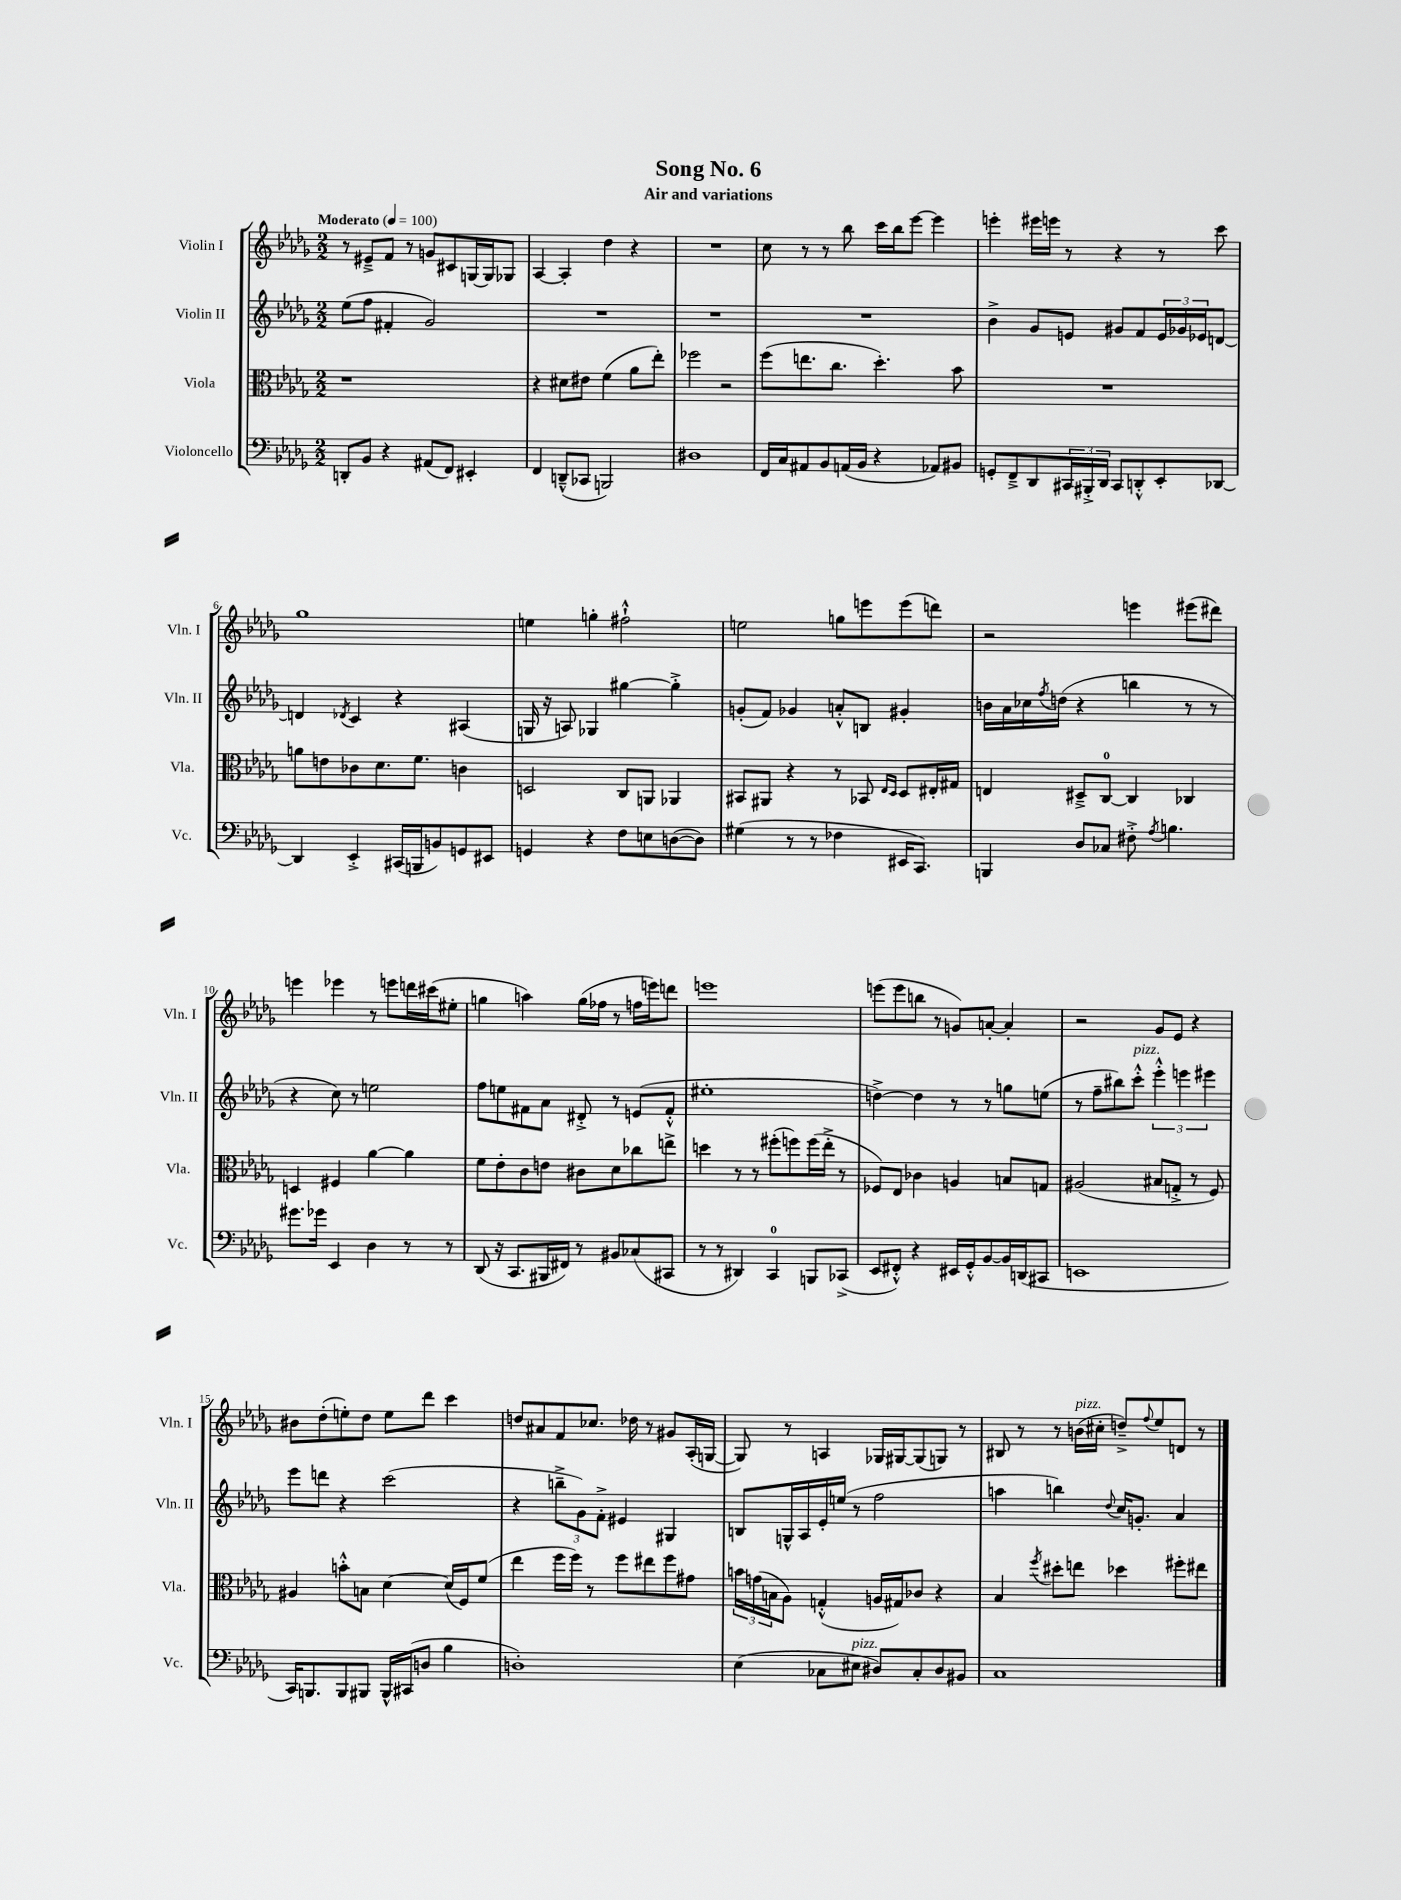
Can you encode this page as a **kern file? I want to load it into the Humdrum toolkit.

**kern	**kern	**kern	**kern
*staff4	*staff3	*staff2	*staff1
*clefF4	*clefC3	*clefG2	*clefG2
*k[b-e-a-d-g-]	*k[b-e-a-d-g-]	*k[b-e-a-d-g-]	*k[b-e-a-d-g-]
*M2/2	*M2/2	*M2/2	*M2/2
*MM100	*MM100	*MM100	*MM100
8DD'/L	1r	(8ee-\L	8r
8BB-/J	.	8ff\J	8e#~^/L
4r	.	4f#'/	8f/J
.	.	.	8r
(8AA#/L	.	2g-/)	8g/L
8FF/J)	.	.	8c#/
4EE#'/	.	.	[16G/L
.	.	.	16G/]J
.	.	.	8G-/J
=	=	=	=
4FF/	4r	1r	[4A-/
(8DD~^^/L	8d#\L	.	4A-'/]
8CC-/J	8e#\J	.	.
2BBB/)	(4f\	.	4dd-\
.	8a-\L	.	4r
.	8ee-'\J)	.	.
=	=	=	=
1D#	2ff-\	1r	1r
.	2r	.	.
=	=	=	=
16FF/LL	(8ff\L	1r	8cc\
16C/J	.	.	.
8AA#/	8.ee\	.	8r
8BB-/	.	.	8r
.	8.cc\J	.	.
(16AA/L	.	.	8bb-\
16BB-/JJ	.	.	.
4r	4.dd-'\)	.	16ccc\LL
.	.	.	16bb-\J
.	.	.	[8eee-\J
8AA-/L)	.	.	4eee-\]
8BB#/J	8b-\	.	.
=	=	=	=
8GG'/L	1r	4b-^\	4eee'\
8FF~^/	.	.	.
8DD-/	.	8g-/L	16eee#\LL
.	.	.	16eee\JJ
24CC#/L	.	8e/J	8r
24BBB#'^/	.	.	.
24DD-/JJ	.	.	.
8CC#/L	.	8g#/L	4r
8DD'^^/	.	8f/	.
8EE-'/	.	24e/L	8r
.	.	24g-/	.
.	.	24e-/J	.
[8DD-/J	.	[8d/J	8ccc\
=	=	=	=
4DD-/]	8a\L	4d/]	1gg-
.	8e\	.	.
.	.	8qd-/	.
4EE-'^/	8c-\	4c/	.
.	8.d-\	.	.
(16CC#/LL	.	4r	.
16BBB/J	8.f\J	.	.
8BB/)	.	.	.
8GG/	4c\	(4A#/	.
8EE#/J	.	.	.
=	=	=	=
4GG/	2D/	16G/	4ee\
.	.	16r	.
.	.	8A/)	.
4r	.	4G-/	4gg'\
8F\L	8C/L	[4gg#\	2ff#`^^\
8E\	8AA/J	.	.
([8D\	4AA-/	4gg#'^\]	.
8D\]J)	.	.	.
=	=	=	=
(4G#\	8BB#/L	(8g'/L	2ee\
.	8AA#/J	8f/J)	.
8r	4r	4g-/	.
8r	.	.	.
4F-\	8r	8a'^^/L	8gg\L
.	8BB-/	8B/J	8eee\
.	16qqE-/LL	.	.
.	16qqD-/JJ	.	.
16EE#/LK	8D-/L	4g#'/	(8eee\
8.CC/J)	.	.	.
.	16E#'/L	.	8ddd\J)
.	16G#/JJ	.	.
=	=	=	=
4BBB/	4E/	16b\LL	2r
.	.	16a-\	.
.	.	16cc-\	.
.	.	8qff/	.
.	.	(16dd\JJ	.
8D-/L	8D#~^/L	4r	.
8C-/J	[8C/J	.	.
8F#'^\	4C/]	4bb\	4eee\
8qA-/	.	.	.
4.B\	.	.	.
.	4C-/	8r	(8eee#\L
.	.	8r	8ddd#\J)
=	=	=	=
8.g#\L	4D/	4r	4eee\
16g-\Jk	.	.	.
4EE-/	4F#/	8cc\)	4eee-\
.	.	8r	.
4D-\	[4a-\	2ee\	8r
.	.	.	8eee\L
8r	4a-\]	.	16ddd\L
.	.	.	(16ccc#\J
8r	.	.	8ee#'\J
=	=	=	=
(8DD-/	8f\L	8ff\L	4gg\
16r	8e-'\	8ee\	.
8.CC/L	.	.	.
.	8c\	8f#\	4aa\)
16BBB#/L	8e\J	8a-\J	.
16FF#/JJ)	.	.	.
8r	8c#\L	8d#'^/	(16gg\LL
.	.	.	16ff-\JJ
8BB#/L	8d-\	8r	8r
(8C-/	8cc-\	(8e/L	16ff\LL
.	.	.	16eee\J)
8CC#/J	8ee^\J	8f#'^^/J	8ddd\J
=	=	=	=
8r	4dd\	1ee#'	1eee
8r	.	.	.
4DD#/)	8r	.	.
.	8r	.	.
4CC/	(8ff#'\L	.	.
.	8ff\)	.	.
8BBB/L	(16ff\L	.	.
.	16ee-'^\JJ	.	.
(8CC-^/J	8r	.	.
=	=	=	=
8EE-/L	8F-/L)	[4dd^\)	(8eee\L
8FF#'^^/J)	8E-/J	.	8eee\
4r	4c-\	4dd\]	8bb\J
.	.	.	8r
16EE#/LL	4A/	8r	8g/L)
16GG-'^^/J	.	.	.
[8BB-/	.	8r	[8a'/J
16BB-/]L	8B/L	8gg\L	4a'/]
(16DD/J	.	.	.
8CC#/J	8G/J	(8ee\J	.
=	=	=	=
1EE	(2A#/	8r	2r
.	.	8ff~\L	.
.	.	8bb#\)	.
.	.	8ccc'^^\J	.
.	8B#/L	6eee-'^^\	8g-/L
.	8G'^/J	.	8e-/J
.	.	6eee\	.
.	8r	.	4r
.	.	6eee#\	.
.	8F/)	.	.
=	=	=	=
16CC/LK)	4A#/	8eee-\L	8b#\L
8.BBB/	.	.	.
.	.	8ddd\J	(8dd-'\
8BBB/	8b'^^\L	4r	8ee'\)
8BBB#/J	8B\J	.	8dd-\J
16BBB#^^/LL	[4d-\	(2ccc\	8ee\L
(16CC#/J	.	.	.
8D/J	.	.	8ddd-\J
4B-\	(16d-/]LL	.	4ccc\
.	16F/J)	.	.
.	(8f/J	.	.
=	=	=	=
1D')	4ee-\	4r	8dd/L
.	.	.	8a#/
.	16ff\LL	12bb~^\L	8f/
.	16ff\JJ)	.	.
.	.	12g-\)	.
.	8r	.	8.cc-/J
.	.	12f'^\J	.
.	8ff\L	4e#/	.
.	.	.	16dd-\
.	8ee#\	.	8r
.	8ff\	4G#/	8g#/L
.	8g#\J	.	(16A-'/L
.	.	.	[16G/JJ
=	=	=	=
(4E-\	24b\LL	8B/L	8G/])
.	(24g\	.	.
.	24B\J	.	.
.	8A-\J)	16G^^/L	8r
.	.	16A-/	.
8C-\L	(4G'^^/	16e-'/	4A/
.	.	(16ee/JJ	.
8E#\J	.	8r	.
8D#/L)	16A/LL	2ff\	16G-/LL
.	16G#/J)	.	[16G#/J
8C-'/	8c-/J	.	(8G#/]
8D#/	4r	.	8G/J)
8BB#/J	.	.	8r
=	=	=	=
1C	4B-/	4aa\	8B#/
.	.	.	8r
.	8qff/	.	.
.	8dd#'\L	4bb\)	8r
.	8ee\J	.	(16b\LL
.	.	.	16cc#'\JJ
.	.	8qqdd-/	.
.	4dd-\	16cc/LK	8dd~^/L)
.	.	8.g'/J	.
.	.	.	8qqff/
.	.	.	8ee-/
.	8ff#'\L	4a-/	8d/J
.	8ee#\J	.	8r
==	==	==	==
*-	*-	*-	*-
